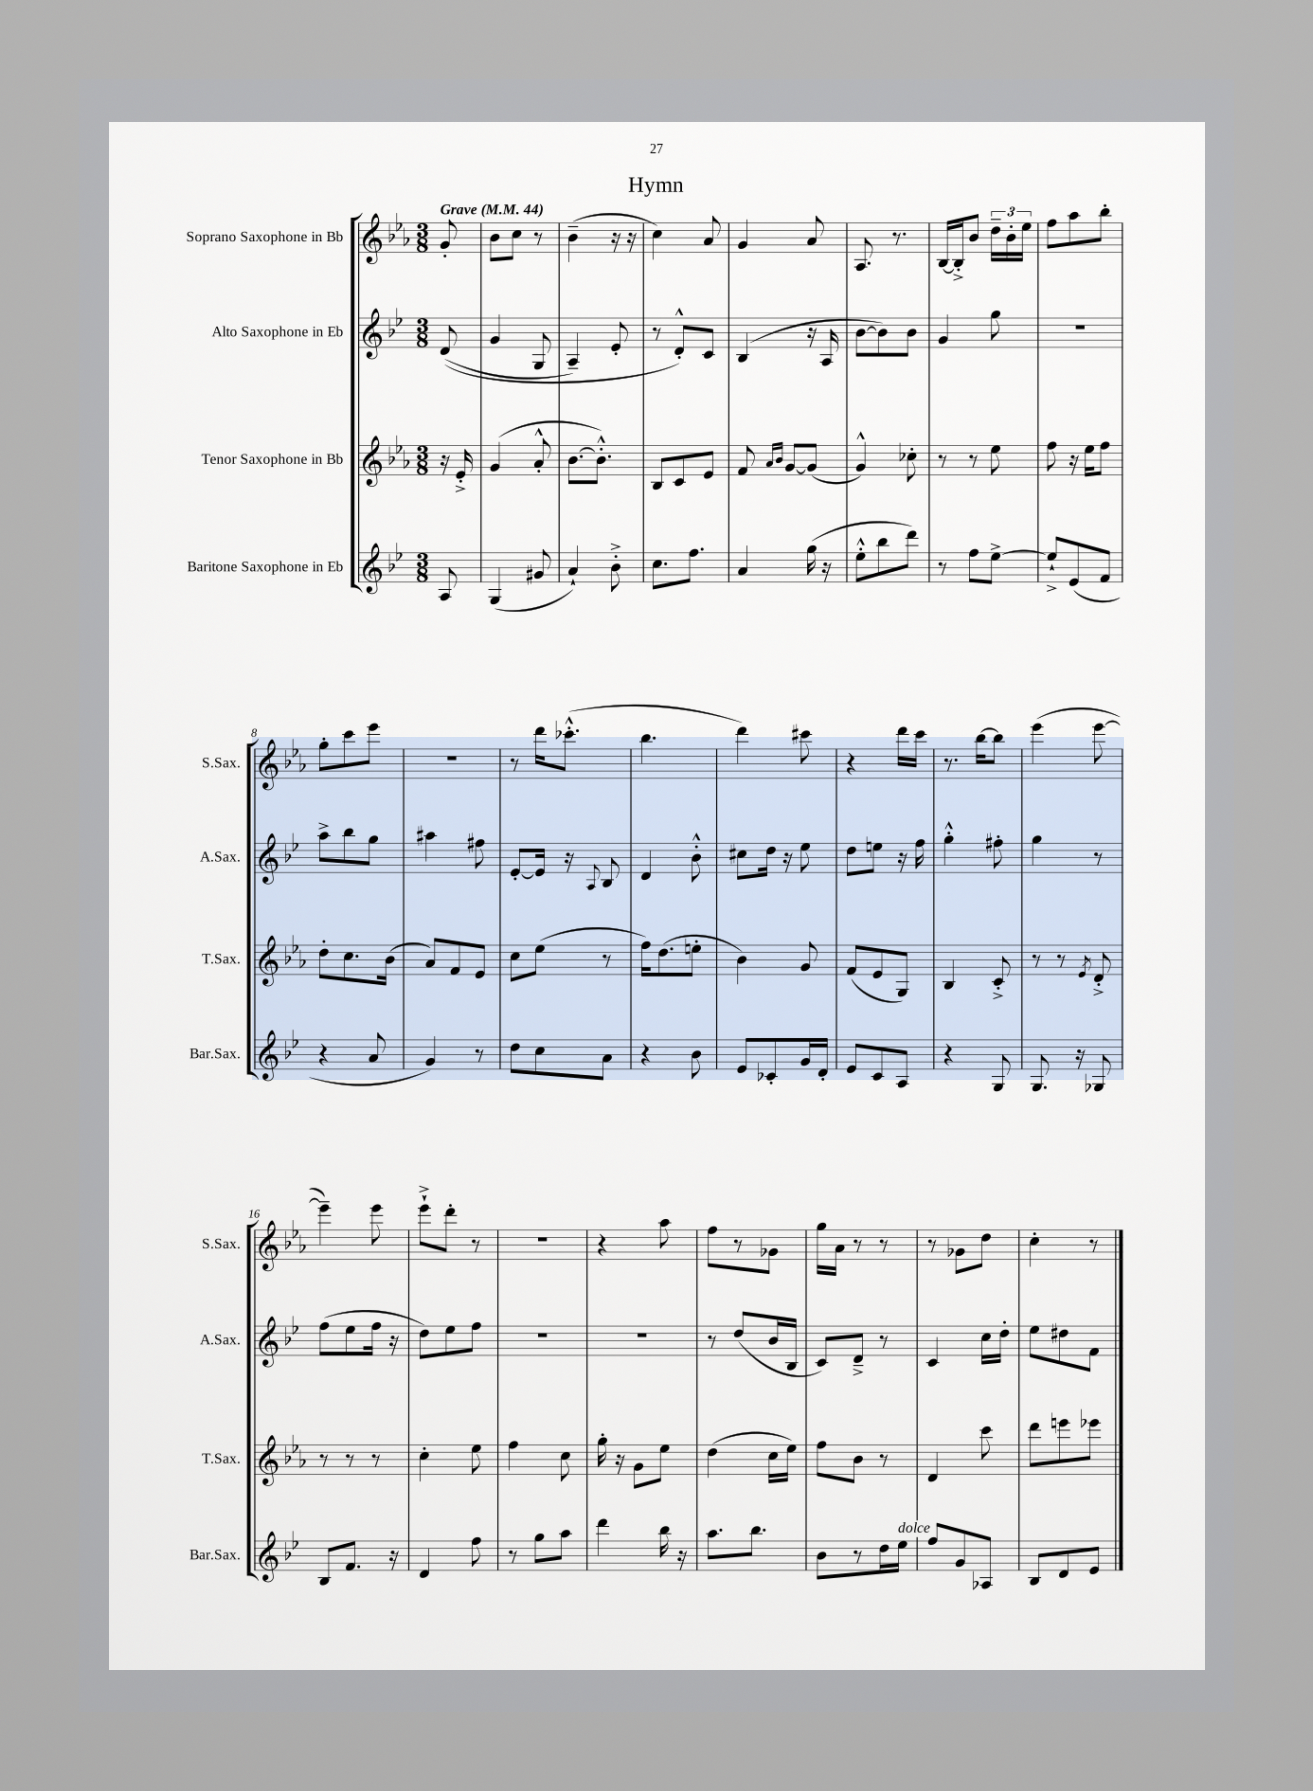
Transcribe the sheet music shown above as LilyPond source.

\header { title = "Hymn" }
<<
\new StaffGroup <<
\new Staff = "s0" \with { instrumentName = "Soprano Saxophone in Bb" shortInstrumentName = "S.Sax." } {
    \clef treble \key ees \major \numericTimeSignature \time 3/8 \partial 8 \tempo "Grave" 4 = 44
    \autoBeamOff g'8-. |
    bes'8[ c''8] r8 |
    bes'4--( r16 r16 |
    c''4) aes'8 |
    g'4 aes'8 |
    aes8. r8. |
    bes16[~ bes16-.-> bes'8] \tuplet 3/2 { d''16[-- bes'16-. ees''16] } |
    f''8[ aes''8 bes''8]-. |
    g''8[-. c'''8 ees'''8] |
    R4. |
    r8 d'''16[ ces'''8.]-.-^( |
    bes''4. |
    d'''4) cis'''8 |
    r4 d'''16[ c'''16] |
    r8. bes''16[~ bes''8] |
    ees'''4( ees'''8~ |
    ees'''4--) ees'''8 |
    ees'''8[-!-> d'''8]-. r8 |
    R4. |
    r4 aes''8 |
    f''8[ r8 ges'8] |
    g''16[ aes'16] r8 r8 |
    r8 ges'8[ d''8] |
    c''4-. r8 \bar "|." |
}
\new Staff = "s1" \with { instrumentName = "Alto Saxophone in Eb" shortInstrumentName = "A.Sax." } {
    \clef treble \key bes \major \numericTimeSignature \time 3/8 \partial 8
    \autoBeamOff d'8(\( |
    g'4 g8 |
    a4--) ees'8-. |
    r8 d'8[-.-^\) c'8] |
    bes4( r16 a16 |
    bes'8[~ bes'8) bes'8] |
    g'4 g''8 |
    R4. |
    a''8[-> bes''8 g''8] |
    ais''4 fis''8 |
    ees'8[~-. ees'16] r16 \appoggiatura { a8 } bes8 |
    d'4 bes'8-.-^ |
    cis''8[ d''16] r16 ees''8 |
    d''8[ e''8] r16 f''16 |
    g''4-.-^ fis''8-. |
    g''4 r8 |
    f''8[( ees''8 f''16] r16 |
    d''8[) ees''8 f''8] |
    R4. |
    R4. |
    r8 d''8[( bes'16 bes16] |
    c'8[) d'8]---> r8 |
    c'4 c''16[ d''16]-. |
    ees''8[ dis''8 f'8] \bar "|." |
}
\new Staff = "s2" \with { instrumentName = "Tenor Saxophone in Bb" shortInstrumentName = "T.Sax." } {
    \clef treble \key ees \major \numericTimeSignature \time 3/8 \partial 8
    \autoBeamOff r16 ees'16-.-> |
    g'4( aes'8-.-^ |
    bes'8.[~ bes'8.]-.-^) |
    bes8[ c'8 ees'8] |
    f'8 \grace { aes'16[ bes'16] } g'8[~ g'8]( |
    g'4-^) ces''8-. |
    r8 r8 ees''8 |
    f''8 r16 ees''16[ f''8] |
    d''8[-. c''8. bes'16]( |
    aes'8[) f'8 ees'8] |
    c''8[ ees''8]( r8 |
    f''16[) d''8.( e''8]-. |
    bes'4) g'8 |
    f'8[( ees'8 g8]) |
    bes4 c'8-.-> |
    r8 r8 \acciaccatura { ees'8 } d'8-.-> |
    r8 r8 r8 |
    c''4-. ees''8 |
    f''4 c''8 |
    g''16-. r16 g'8[ ees''8] |
    d''4( c''16[ ees''16]) |
    f''8[ bes'8] r8 |
    d'4 c'''8 |
    d'''8[ e'''8 ees'''8] \bar "|." |
}
\new Staff = "s3" \with { instrumentName = "Baritone Saxophone in Eb" shortInstrumentName = "Bar.Sax." } {
    \clef treble \key bes \major \numericTimeSignature \time 3/8 \partial 8
    \autoBeamOff a8 |
    g4( gis'8 |
    a'4-!) bes'8-.-> |
    c''8.[ f''8.] |
    a'4 g''16( r16 |
    ees''8[-.-^ bes''8 d'''8]) |
    r8 f''8[ ees''8]~-> |
    ees''8[-!-> ees'8( f'8] |
    r4 a'8 |
    g'4) r8 |
    d''8[ c''8 a'8] |
    r4 bes'8 |
    ees'8[ ces'8-. g'16 d'16]-. |
    ees'8[ c'8 a8] |
    r4 g8 |
    g8. r16 ges8 |
    bes8[ f'8.] r16 |
    d'4 f''8 |
    r8 g''8[ a''8] |
    d'''4 bes''16 r16 |
    a''8.[ bes''8.] |
    bes'8[ r8 d''16 ees''16]^\markup { \italic "dolce" } |
    f''8[ g'8 aes8] |
    bes8[ d'8 ees'8] \bar "|." |
}
>>
>>
